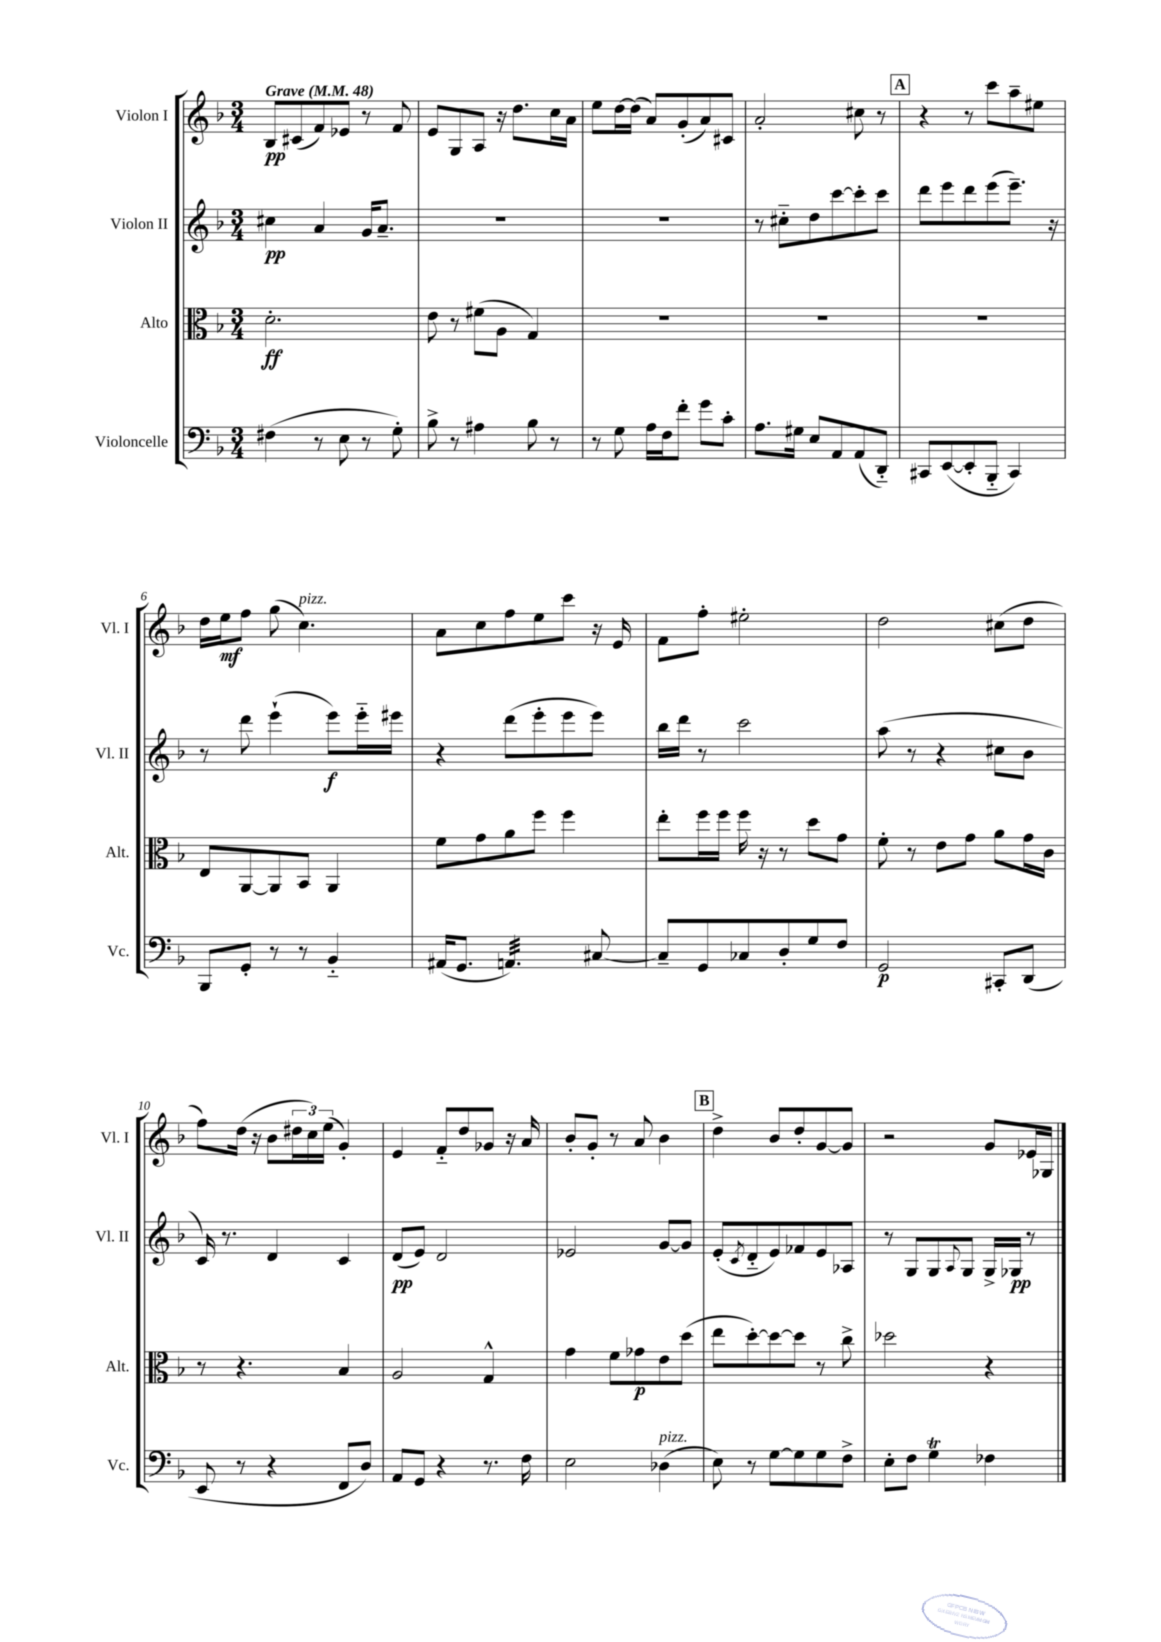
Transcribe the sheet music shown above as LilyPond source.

<<
\new StaffGroup <<
\new Staff = "s0" \with { instrumentName = "Violon I" shortInstrumentName = "Vl. I" } {
    \clef treble \key f \major \numericTimeSignature \time 3/4 \tempo "Grave" 4 = 48
    bes8\pp cis'8( f'8) ees'8 r8 f'8 |
    e'8 g8 a8 r16 d''8. c''16 a'16 |
    e''8 d''16~ d''16( a'8) g'8-.( a'8) cis'8 |
    a'2-. cis''8 r8 |
    \mark \markup { \box "A" } r4 r8 c'''8 a''8-- eis''8 |
    d''16 e''16\mf f''8 g''8( c''4.^\markup { \italic "pizz." }) |
    a'8 c''8 f''8 e''8 c'''8 r16 e'16 |
    f'8 f''8-. eis''2-. |
    d''2 cis''8( d''8 |
    f''8) d''16( r16 bes'8 \tuplet 3/2 { dis''16 c''16) e''16( } g'4-.) |
    e'4 f'8-_ d''8 ges'8 r16 a'16 |
    bes'8-. g'8-. r8 a'8 bes'4 |
    \mark \markup { \box "B" } d''4-> bes'8 d''8-. g'8~ g'8 |
    r2 g'8 ees'16 ges16 \bar "|." |
}
\new Staff = "s1" \with { instrumentName = "Violon II" shortInstrumentName = "Vl. II" } {
    \clef treble \key f \major \numericTimeSignature \time 3/4
    cis''4\pp a'4 g'16 a'8.-- |
    R2. |
    R2. |
    r8 cis''8-_ d''8 c'''8~ c'''8-. c'''8 |
    \mark \markup { \box "A" } d'''8 e'''8 d'''8 e'''8( e'''8.--) r16 |
    r8 d'''8 e'''4-!( e'''8\f) e'''16-_ eis'''16 |
    r4 d'''8( e'''8-. e'''8 e'''8) |
    bes''16 d'''16 r8 c'''2 |
    a''8( r8 r4 cis''8 bes'8 |
    c'16) r8. d'4 c'4 |
    d'8\pp( e'8) d'2 |
    ees'2 g'8~ g'8 |
    \mark \markup { \box "B" } e'8-.( \acciaccatura { c'8 } d'8-_ e'8) fes'8 e'8 aes8 |
    r8 g8 g8 \appoggiatura { a8 } g8 g16-> ges16\pp r8 \bar "|." |
}
\new Staff = "s2" \with { instrumentName = "Alto" shortInstrumentName = "Alt." } {
    \clef alto \key f \major \numericTimeSignature \time 3/4
    d'2.-.\ff |
    e'8 r8 fis'8( a8 g4) |
    R2. |
    R2. |
    \mark \markup { \box "A" } R2. |
    e8 a,8~ a,8 bes,8 a,4 |
    f'8 g'8 a'8 f''8 f''4 |
    e''8-. f''16 f''16 f''16 r16 r8 d''8 g'8 |
    f'8-. r8 e'8 g'8 a'8 g'16 c'16 |
    r8 r4. bes4 |
    a2 g4-^ |
    g'4 f'8 ges'8\p e'8 d''8( |
    \mark \markup { \box "B" } e''8 d''8~-.) d''8~ d''8 r8 c''8-> |
    des''2 r4 \bar "|." |
}
\new Staff = "s3" \with { instrumentName = "Violoncelle" shortInstrumentName = "Vc." } {
    \clef bass \key f \major \numericTimeSignature \time 3/4
    fis4( r8 e8 r8 g8-.) |
    bes8-> r8 ais4 bes8 r8 |
    r8 g8 a16 f16 f'8-. g'8 c'8-. |
    a8. gis16 e8 a,8 a,8( d,8-_) |
    \mark \markup { \box "A" } cis,8 e,8~( e,8-. bes,,8-_ cis,4) |
    bes,,8 g,8-. r8 r8 bes,4-_ |
    ais,16( g,8. a,4.:32) cis8~ |
    cis8-- g,8 ces8 d8-. g8 f8 |
    g,2\p cis,8-. d,8( |
    e,8 r8 r4 f,8 d8) |
    a,8 g,8 r4 r8. f16 |
    e2 des4^\markup { \italic "pizz." }( |
    \mark \markup { \box "B" } e8) r8 g8~ g8 g8 f8-> |
    e8-. f8 g4\trill fes4 \bar "|." |
}
>>
>>
